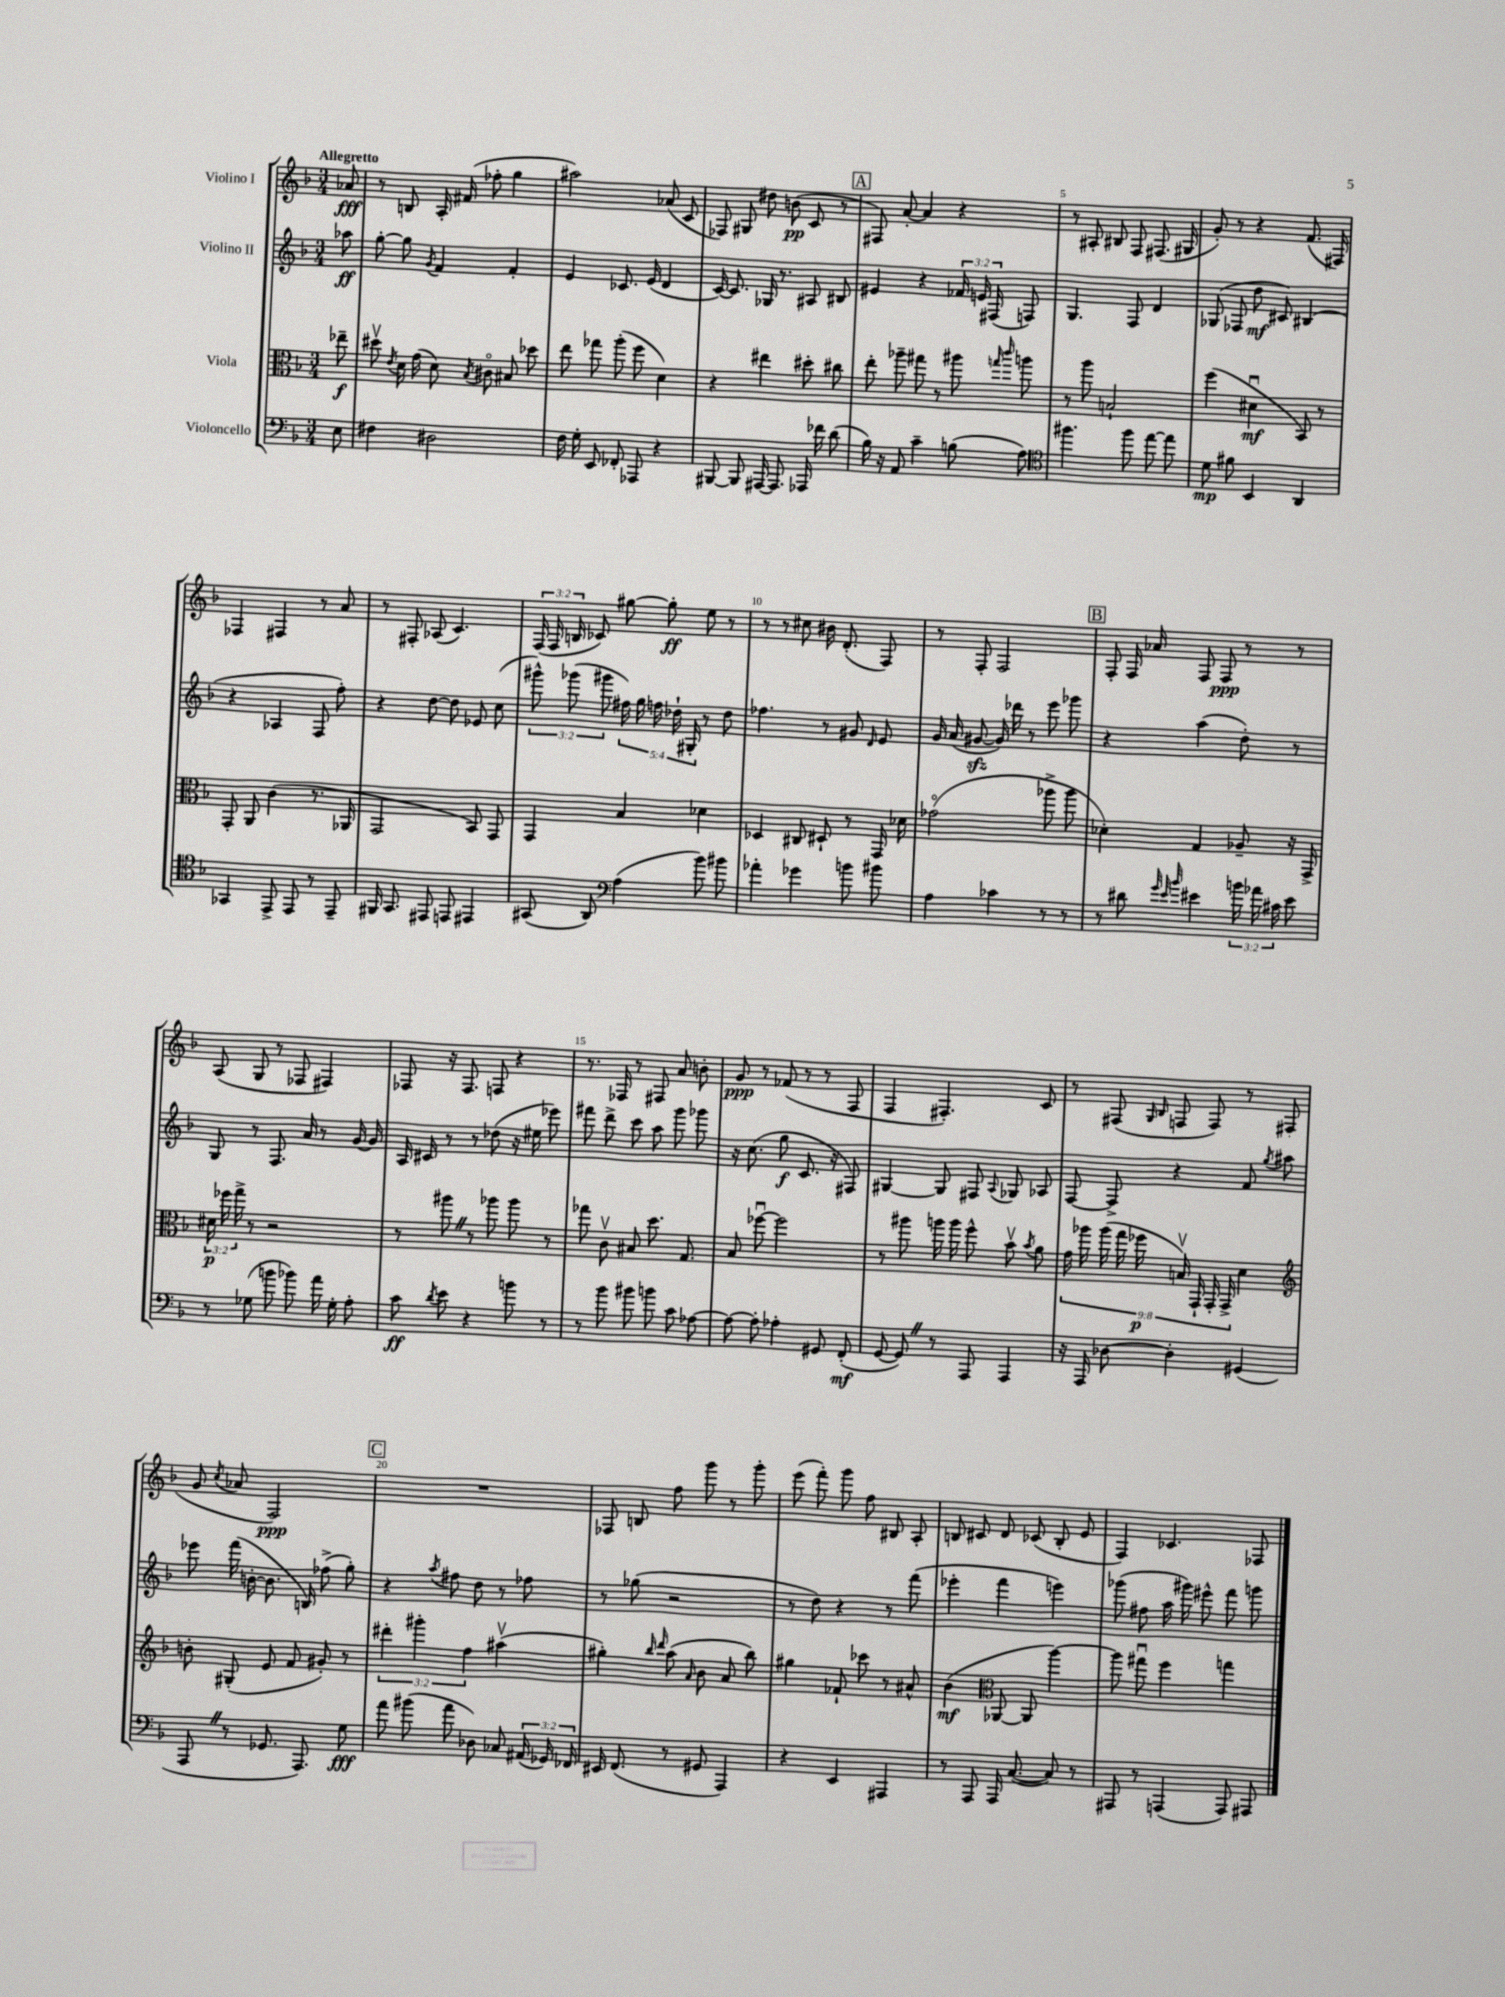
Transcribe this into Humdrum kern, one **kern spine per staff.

**kern	**kern	**kern	**kern
*staff4	*staff3	*staff2	*staff1
*clefF4	*clefC3	*clefG2	*clefG2
*k[b-]	*k[b-]	*k[b-]	*k[b-]
*M3/4	*M3/4	*M3/4	*M3/4
8E\	8ee-~\	8aa-\	8a-/
=	=	=	=
4F#\	8dd#v\	[8gg'\	8r
.	8qe/	.	.
.	16d\	8gg\]	8B/
.	(16g\	.	.
.	.	8qg/	.
2D#\	8d\)	4f/	16A'/
.	.	.	(16f#/
.	8qB-/	.	.
.	8c#o\	.	8ff-'\
.	8B#/	4f'/	4gg\
.	8dd-\	.	.
=	=	=	=
16F\	8ee\	4e/	2aa#\)
16G'\	.	.	.
8EE/	8gg-\	.	.
8FF-'/	(8aa'\	8.c-/	.
8AAA-/	8ff\	.	.
.	.	(16e/	.
4r	4d\)	4d/	(8a-/
.	.	.	8c/
=	=	=	=
[8BBB#/	4r	[16c/)	8F-/)
.	.	8.c/]	.
8BBB#/]	.	.	8G#/
[16AAA#/	4ee#\	16G-/	8dd#\
8.AAA#/]	.	8.r	.
.	.	.	(8b\
16AAA-/	8dd#'\	8A#/	8c/
16f-\	.	.	.
(8d\	8cc#\	8B#/	8r
=	=	=	=
16B-\)	8ee'\	4e#/	8F#/)
16r	.	.	.
8AA/	8aa-~\	.	[8a'/
4c~\	8gg#\	4r	4a/]
.	8r	.	.
(8B\	8aa#\	24f-/	4r
.	.	24e/	.
.	.	(24F#/	.
.	16qqgg/	.	.
.	16qqccc/	.	.
8A\)	8aa\	8F/)	.
=	=	=	=
*clefC4	*	*	*
4.ff#\	8r	4.G/	8r
.	8aa\	.	8A#'/
.	2B`/	.	8B#/
8ff#\	.	8F/	8F/
[8ee\	.	4d/	(8.F#/
8ee\]	.	.	.
.	.	.	16G#/
=	=	=	=
8d\	(4ff\	(8G-/	8g'/)
8f#\	.	8F-/	8r
4BB-/	4d#u\	8dd\	4r
.	.	8c#/)	.
4AA/	8BB-/)	(4B#/	(8.f/
.	8r	.	.
.	.	.	16F#/)
=	=	=	=
4GG-/	8GG'/	4r	4F-/
.	8AA/	.	.
8EE^/	(4c\	4A-/	4F#/
8EE/	.	.	.
8r	8.r	8F/	8r
8EE~/	.	8ff'\)	8a/
.	16AA-/	.	.
=	=	=	=
16FF#/	2GG/	4r	8r
8.GG/	.	.	.
.	.	.	8F#'/
8EE#/	.	[8dd\	(8A-/
8EE/	.	8dd\]	4.c/)
4EE#/	8BB-/)	8e-/	.
.	8GG/	(8cc\	.
=	=	=	=
(8GG#/	4GG/	12ggg#^^\)	(24F/
.	.	.	24F/
.	.	(12ggg-\	24B/
8AA/)	.	.	8c-/)
.	.	12ggg#\	.
*clefF4	*	*	*
(4A\	4B-/	20ff#\)	[8gg#\
.	.	20gg\	.
.	.	20ff\	.
.	.	.	8gg#'\]
.	.	20dd-`\	.
.	.	20G#'/	.
8b-\)	4d-\	8r	8ee\
8b#\	.	8dd-\	8r
=	=	=	=
4a-'\	4D-/	4.ff-\	8r
.	.	.	8r
4g-\	8C#/	.	8cc#\
.	8D#`/	8r	16b#\
.	.	.	(8.d'/
8b\	8r	8g#/	.
.	.	16qqd/	.
8b#\	16GG/	8e/	8F/)
.	16d-\	.	.
=	=	=	=
4A\	(2g-o\	16g/	8r
.	.	(16a/	.
.	.	[8g#/	8F'/
4c-\	.	16g#/])	2F/
.	.	16ddd-\	.
.	.	8r	.
8r	8aa-^\	8eee\	.
8r	8aa-\	8ggg-\	.
=	=	=	=
8r	4d-'\)	4r	8F'/
8d#\	.	.	16F/
.	.	.	16a-/
32qqg/	.	.	.
32qqe/	.	.	.
32qqb-/	.	.	.
4e#\	4G/	(4aa\	8F/
.	.	.	8F/
24b\	8A-~/	8dd'\)	8r
24a-\	.	.	.
24c#\	.	.	.
8e#\	16r	8r	8r
.	16GG^/	.	.
=	=	=	=
8r	24d#\	8G/	(8A/
.	24ff-\	.	.
.	24gg^\	.	.
(8G-\	8r	8r	8G/
8b\	2r	8.F/	8r
8b-\)	.	.	8F-/
.	.	16a/	.
16a\	.	8r	4F#/)
16G-'\	.	.	.
8A'\	.	[16g/	.
.	.	16g/]	.
=	=	=	=
8c\	8r	16A/	8F-/
.	.	16c#/	.
8qd/	.	.	.
8e\	8aa#\	8r	16r
.	.	.	8.F-/
4r	8r	8r	.
.	8aa-\	(8dd-\	8F/
8b\	8aa-\	16r	4r
.	.	16ee#\	.
8r	8r	8eee-\)	.
=	=	=	=
8r	8gg-\	8fff#\	8.r
8b-\	8cv\	8ddd^\	.
.	.	.	16F-/
8b#\	8B#/	8ccc\	8r
8b\	8.dd\	8aa\	8F#/
8c\	.	8ggg\	8a/
.	8.G/	.	.
[8A-\	.	8ggg-\	8b'\
=	=	=	=
8A-\_	8B-/	16r	8g/
.	.	(8.cc\	.
8A-'\]	[8ff-u\	.	8r
4A-'\	2ff-\]	8gg\	(8f-/
.	.	8.c/	8r
8GG#/	.	.	8r
.	.	16r	.
(8FF'/	.	8F#/)	8F/
=	=	=	=
[8GG/	8r	[4G#/	4F/
8GG/])	8aa#\	.	.
8r	16aa\	8G#/]	4.F#'/)
.	16aa\	.	.
8AAA/	8ff^^\	8F#/	.
.	.	8qqA/	.
4AAA/	8b-v\	8G-/	.
.	8qb-/	.	.
.	8a\	8A-/	8c/
=	=	=	=
16r	18g\	[8F/	8r
.	18aa-\	.	.
16AAA/	.	.	.
.	(18aa-\	.	.
[8D-\	.	8F^/]	(8F#/
.	18gg\	.	.
.	18ff-\	.	.
.	.	.	16qqG/
.	.	.	16qqB-/
4D-'\]	.	4r	8F/
.	18Bv/)	.	.
.	18GG`/	.	.
.	.	.	8F/)
.	18GG'/	.	.
.	18GG^/	.	.
(4GG#/	4d\	8f/	8r
.	.	8qgg/	.
.	.	8aa#\	(8F#/
=	=	=	=
*	*clefG2	*	*
8AAA/	8b'\	8eee-\	8g/
.	.	.	8qcc/
8r	(8G#'/	(16fff\	8a-/
.	.	[16b'\	.
8.GG-/	8e/	8.b\]	2F/)
.	8f/	.	.
8.AAA/)	.	16B/)	.
.	8g#'/)	(8ff-^\	.
8G\	8r	8gg'\)	.
=	=	=	=
8a\	6ddd#'\	4r	2.r
(8b#\	.	.	.
.	6ggg#'\	.	.
.	.	8qaa/	.
8a\	.	8ff#\	.
.	6ff\	.	.
8D-\)	.	8dd\	.
8C-/	(4aa#v\	8r	.
(24AA#/	.	8ff-\	.
24GG-/)	.	.	.
24FF-/	.	.	.
=	=	=	=
16EE#/	4gg#'\)	8r	8F-/
(8.FF/	.	.	.
.	.	(8gg-\	8B/
.	16qqbb-/	.	.
.	16qqddd/	.	.
8r	(8aa\	2r	8ff\
.	16qqa/	.	.
8GG#/	8b-\	.	8ggg\
4AAA/)	8a/	.	8r
.	8bb-\)	.	8ggg'\
=	=	=	=
4r	4gg#\	8r	(8eee\
.	.	8dd\)	8fff'\)
4EE/	8f-`/	4r	8ggg\
.	8ccc-\	.	8ff\
4AAA#/	8r	8r	8B#/
.	8a#^^/	(8fff\	8A'/
=	=	=	=
8r	(4b-\	4eee-'\	8B/
8AAA/	.	.	8c#/
*	*clefC3	*	*
16AAA/	[8AA-/	4fff\	8d/
([8.C/	.	.	.
.	8AA-/]	.	(8c-/
8C/])	[4aa\)	4eee\)	8B'/
8r	.	.	8e/
=	=	=	=
8AAA#/	8aa\]	(8ggg-\	4F/)
8r	8gg#u\	8ff#\	.
(4AAA/	4ff\	16aa\	4.c-/
.	.	16ggg#\)	.
.	.	8eee#^^\	.
8AAA/)	4gg\	8fff\	.
8AAA#/	.	8ggg\	8F-/
==	==	==	==
*-	*-	*-	*-
